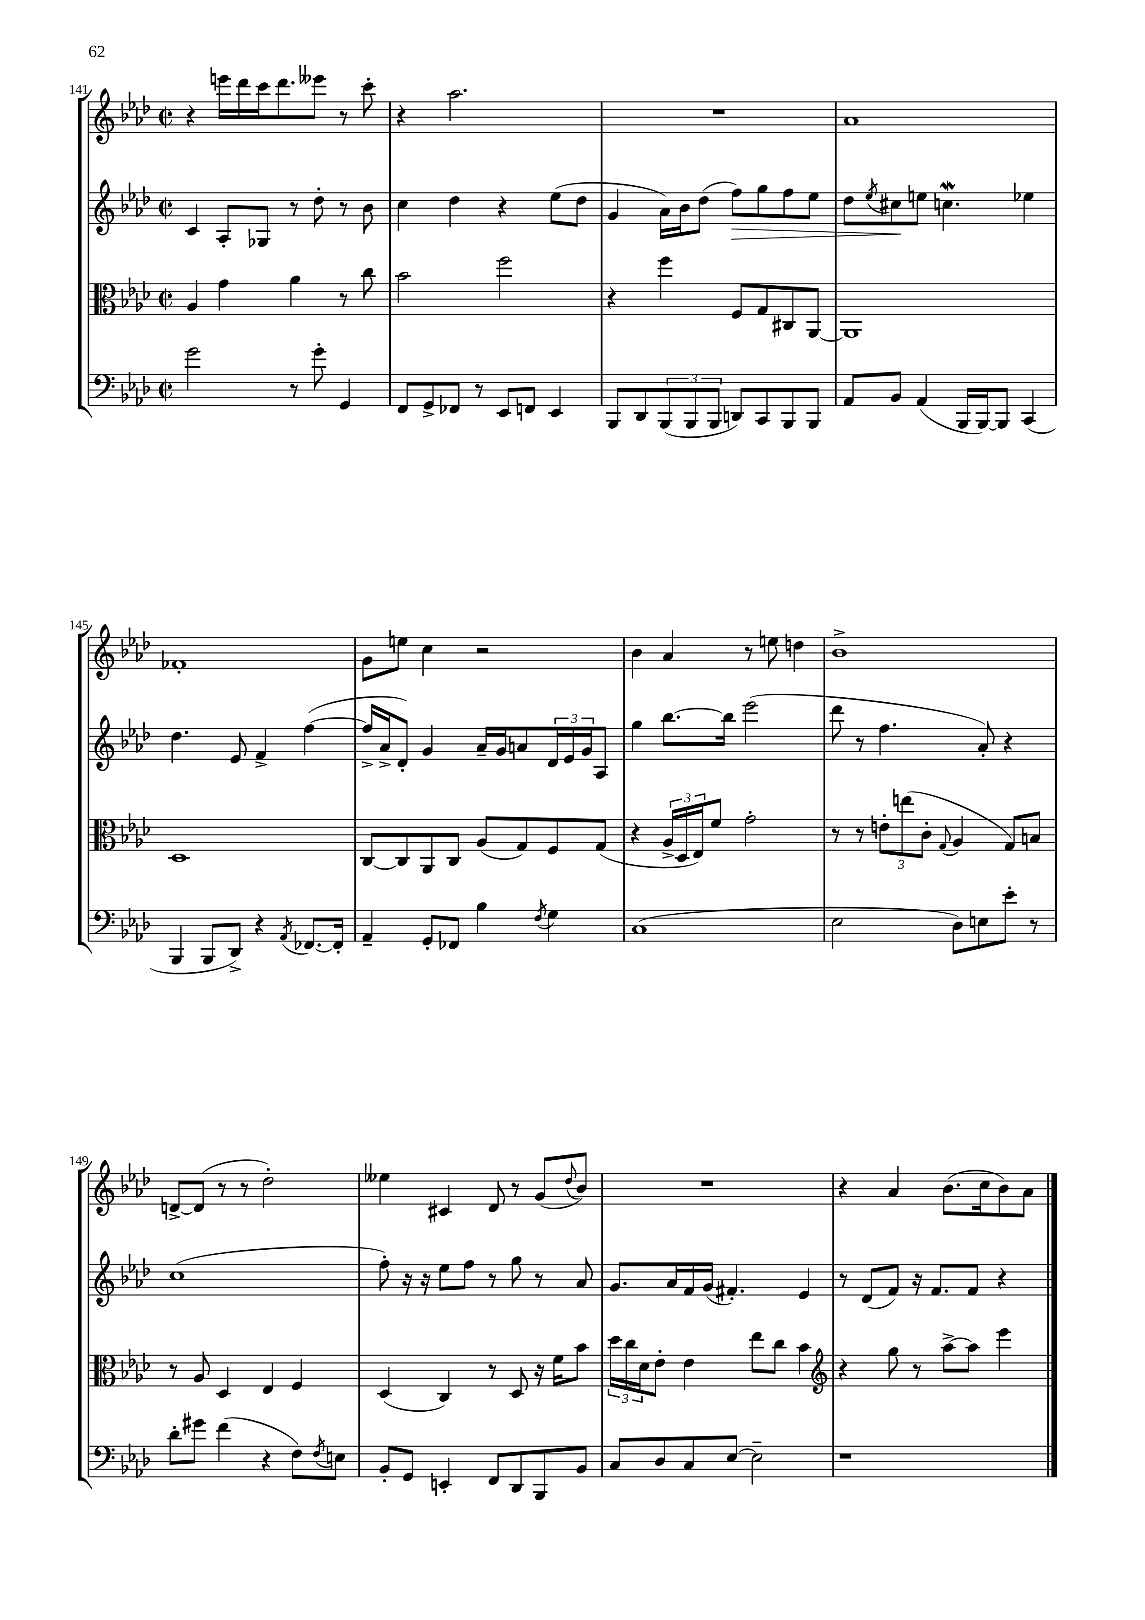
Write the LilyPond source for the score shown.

<<
\new StaffGroup <<
\new Staff = "s0" {
    \clef treble \key aes \major \defaultTimeSignature \time 2/2
    r4 e'''16 des'''16 c'''16 des'''8. eeses'''8 r8 c'''8-. |
    r4 aes''2. |
    R1 |
    aes'1 |
    fes'1-. |
    g'8 e''8 c''4 r2 |
    bes'4 aes'4 r8 e''8 d''4 |
    bes'1-> |
    d'8~-> d'8( r8 r8 des''2-.) |
    eeses''4 cis'4 des'8 r8 g'8( \appoggiatura { des''8 } bes'8) |
    R1 |
    r4 aes'4 bes'8.( c''16 bes'8) aes'8 \bar "|." |
}
\new Staff = "s1" {
    \clef treble \key aes \major \defaultTimeSignature \time 2/2
    c'4 aes8-. ges8 r8 des''8-. r8 bes'8 |
    c''4 des''4 r4 ees''8( des''8 |
    g'4 aes'16) bes'16 des''8( f''8\>) g''8 f''8 ees''8 |
    des''8 \acciaccatura { ees''8 } cis''8\! e''8 c''4.\mordent ees''4 |
    des''4. ees'8 f'4-> f''4~( |
    f''16-> aes'16-> des'8-.) g'4 aes'16-- g'16 a'8 \tuplet 3/2 { des'16 ees'16 g'16 } aes8 |
    g''4 bes''8.~ bes''16 ees'''2( |
    des'''8 r8 f''4. aes'8-.) r4 |
    c''1( |
    f''8-.) r16 r16 ees''8 f''8 r8 g''8 r8 aes'8 |
    g'8. aes'16 f'16 g'16( fis'4.-.) ees'4 |
    r8 des'8( f'8) r16 f'8. f'8 r4 \bar "|." |
}
\new Staff = "s2" {
    \clef alto \key aes \major \defaultTimeSignature \time 2/2
    aes4 g'4 aes'4 r8 c''8 |
    bes'2 f''2 |
    r4 f''4 f8 g8 cis8 aes,8~ |
    aes,1 |
    des1 |
    c8~ c8 aes,8 c8 aes8( g8) f8 g8( |
    r4 \tuplet 3/2 { aes16-> des16 ees16) } f'8 g'2-. |
    r8 r8 \tuplet 3/2 { e'8-. e''8( c'8-. } \appoggiatura { g8 } aes4 g8) b8 |
    r8 aes8 des4 ees4 f4 |
    des4( c4) r8 des8 r16 f'16 bes'8 |
    \tuplet 3/2 { des''16 c''16 des'16 } ees'8-. ees'4 ees''8 c''8 bes'4 |
    \clef treble r4 g''8 r8 aes''8~-> aes''8 ees'''4 \bar "|." |
}
\new Staff = "s3" {
    \clef bass \key aes \major \defaultTimeSignature \time 2/2
    g'2 r8 g'8-. g,4 |
    f,8 g,8-> fes,8 r8 ees,8 f,8 ees,4 |
    bes,,8 des,8 \tuplet 3/2 { bes,,8( bes,,8 bes,,8 } d,8) c,8 bes,,8 bes,,8 |
    aes,8 bes,8 aes,4( bes,,16 bes,,16~) bes,,8 c,4( |
    bes,,4 bes,,8 des,8->) r4 \acciaccatura { aes,8 } fes,8.~ fes,16-. |
    aes,4-- g,8-. fes,8 bes4 \acciaccatura { f8 } g4 |
    c1( |
    ees2 des8) e8 ees'8-. r8 |
    des'8-. gis'8 f'4( r4 f8) \acciaccatura { f8 } e8 |
    bes,8-. g,8 e,4-. f,8 des,8 bes,,8 bes,8 |
    c8 des8 c8 ees8~ ees2-- |
    r1 \bar "|." |
}
>>
>>
\layout { \context { \Score currentBarNumber = #141 } }
